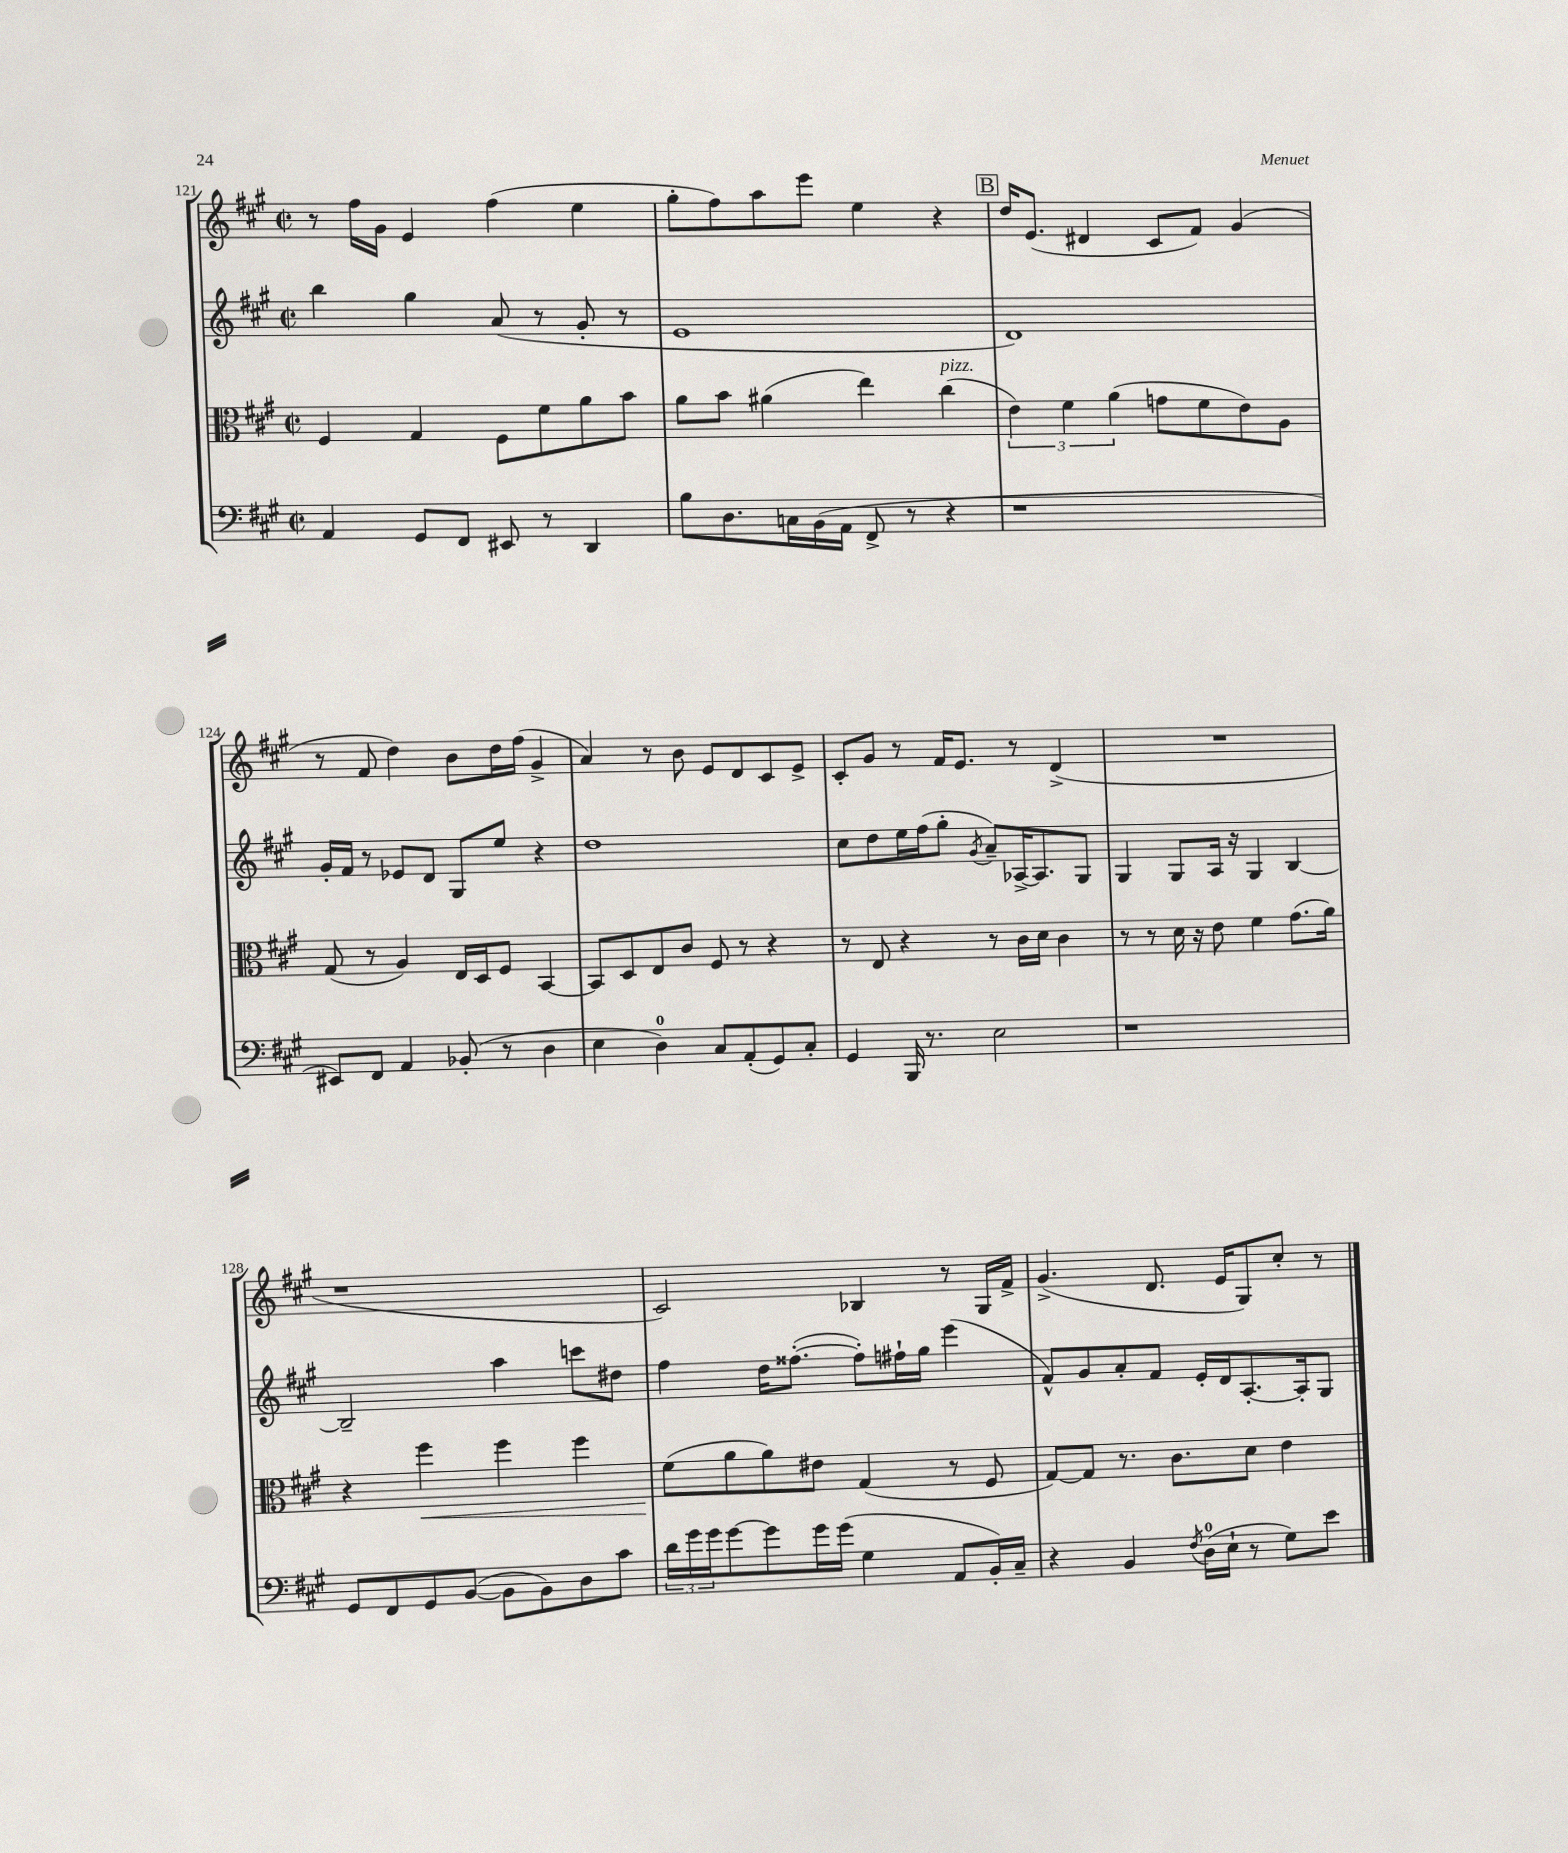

**kern	**kern	**dynam	**kern	**kern
*part4	*part3	*part3	*part2	*part1
*staff4	*staff3	*staff3	*staff2	*staff1
*clefF4	*clefC3	*	*clefG2	*clefG2
*k[f#c#g#]	*k[f#c#g#]	*	*k[f#c#g#]	*k[f#c#g#]
*M2/2	*M2/2	*	*M2/2	*M2/2
*met(c|)	*met(c|)	*	*met(c|)	*met(c|)
=121	=121	=121	=121	=121
4AA/	4F#/	.	4bb\	8r
.	.	.	.	16ff#\LL
.	.	.	.	16g#\JJ
8GG#/L	4G#/	.	4gg#\	4e/
8FF#/J	.	.	.	.
8EE#X/	8F#\L	.	(8a/	(4ff#\
8r	8f#\	.	8r	.
4DD/	8a\	.	8g#'/	4ee\
.	8b\J	.	8r	.
=122	=122	=122	=122	=122
8B\L	8a\L	.	1e	8gg#'\L
8.D\	8b\J	.	.	8ff#\)
.	(4a#X\	.	.	8aa\
16Cn\L	.	.	.	.
(16BB\	.	.	.	8eee\J
16AA\JJ	.	.	.	.
8FF#^/	4ee\)	.	.	4ee\
8r	.	.	.	.
!	!LO:TX:a:i:t=pizz.	!	!	!
4r	(4cc#\	.	.	4r
!!LO:REH:place=s1:t=B
=123	=123	=123	=123	=123
1r	6e\)	.	1d)	16dd/KL
.	.	.	.	(8.e/J
.	6f#\	.	.	.
.	.	.	.	4d#X/
.	(6a\	.	.	.
.	8gn\L	.	.	8c#/L
.	8f#\	.	.	8f#/J)
.	8e\)	.	.	(4g#/
.	8A\J	.	.	.
!!LO:LB:g=z
=124	=124	=124	=124	=124
8EE#X/L)	(8G#/	.	16g#'/LL	8r
.	.	.	16f#/JJ	.
8FF#/J	8r	.	8r	8f#/
4AA/	4A/)	.	8e-X/L	4dd\)
.	.	.	8d/J	.
(8BB-X'/	16E/LL	.	8G#/L	8b\L
.	16D/J	.	.	.
8r	8F#/J	.	8ee/J	16dd\L
.	.	.	.	(16ff#\JJ
4D\	[4BB/	.	4r	4g#^/
=125	=125	=125	=125	=125
4E\	8BB/L]	.	1dd	4a/)
.	8D/	.	.	.
4D\)	8E/	.	.	8r
.	8c#/J	.	.	8b\
8C#/L	8F#/	.	.	8e/L
(8AA'/	8r	.	.	8d/
8GG#/)	4r	.	.	8c#/
8C#'/J	.	.	.	8e^/J
=126	=126	=126	=126	=126
4GG#/	8r	.	8cc#\L	8c#'/L
.	8E/	.	8dd\	8g#/J
16BBB/	4r	.	16ee\L	8r
8.r	.	.	(16ff#\J	.
.	.	.	8gg#'\J	16f#/KL
.	.	.	.	8.e/J
.	.	.	8qg#/	.
2E\	8r	.	8a~/L)	.
.	16c#\LL	.	[16A-X^/K	8r
.	16d\JJ	.	8.A-/]	.
.	4c#\	.	.	(4d^/
.	.	.	8G#/J	.
=127	=127	=127	=127	=127
1r	8r	.	4G#/	1r
.	8r	.	.	.
.	16d\	.	8G#/L	.
.	16r	.	.	.
.	8e\	.	16A/Jk	.
.	.	.	16r	.
.	4f#\	.	4G#/	.
.	(8.g#\L	.	[4B/	.
.	16a\Jk)	.	.	.
!!LO:LB:g=z
=128	=128	=128	=128	=128
8GG#/L	4r	.	2B~/]	1r
8FF#/	.	.	.	.
!	!	!LO:HP:b	!	!
8GG#/	4ff#\	<	.	.
([8BB/J	.	.	.	.
8BB\L]	4ff#\	.	4aa\	.
8BB\)	.	.	.	.
8D\	4ff#\	.	8cccn\L	.
8c#\J	.	.	8dd#X\J	.
=129	=129	=129	=129	=129
24d\LL	(8f#\L	.	4ff#\	2c#/)
24g#\	.	.	.	.
24g#\J	.	.	.	.
[8g#\	8a\	[	.	.
8g#\]	8a\)	.	16dd\KL	.
.	.	.	([8.ff##X'\J	.
16g#\L	8e#X\J	.	.	.
(16g#\JJ	.	.	.	.
4G#\	(4G#/	.	8ff##'\L])	4B-X/
.	.	.	16ff#X`\L	.
.	.	.	16gg#\JJ	.
8AA/L	8r	.	(4eee\	8r
16BB'/L)	8F#/	.	.	16G#/LL
16C#~/JJ	.	.	.	16f#^/JJ
=130	=130	=130	=130	=130
4r	[8G#/L)	.	8f#^^/L)	(4.g#^/
.	8G#/J]	.	8g#/	.
4BB/	8.r	.	8a'/	.
.	.	.	8f#/J	8.d/
.	8.c#\L	.	.	.
8qF#/	.	.	.	.
(16D\LL	.	.	16e'/LL	.
16E`\JJ	.	.	16d/J	16e/KL
8r	8d\J	.	[8.A'/	8G#/)
8G#\L)	4e\	.	.	8cc#'/J
.	.	.	16A'/k]	.
8e\J	.	.	8G#/J	8r
==	==	==	==	==
*-	*-	*-	*-	*-
